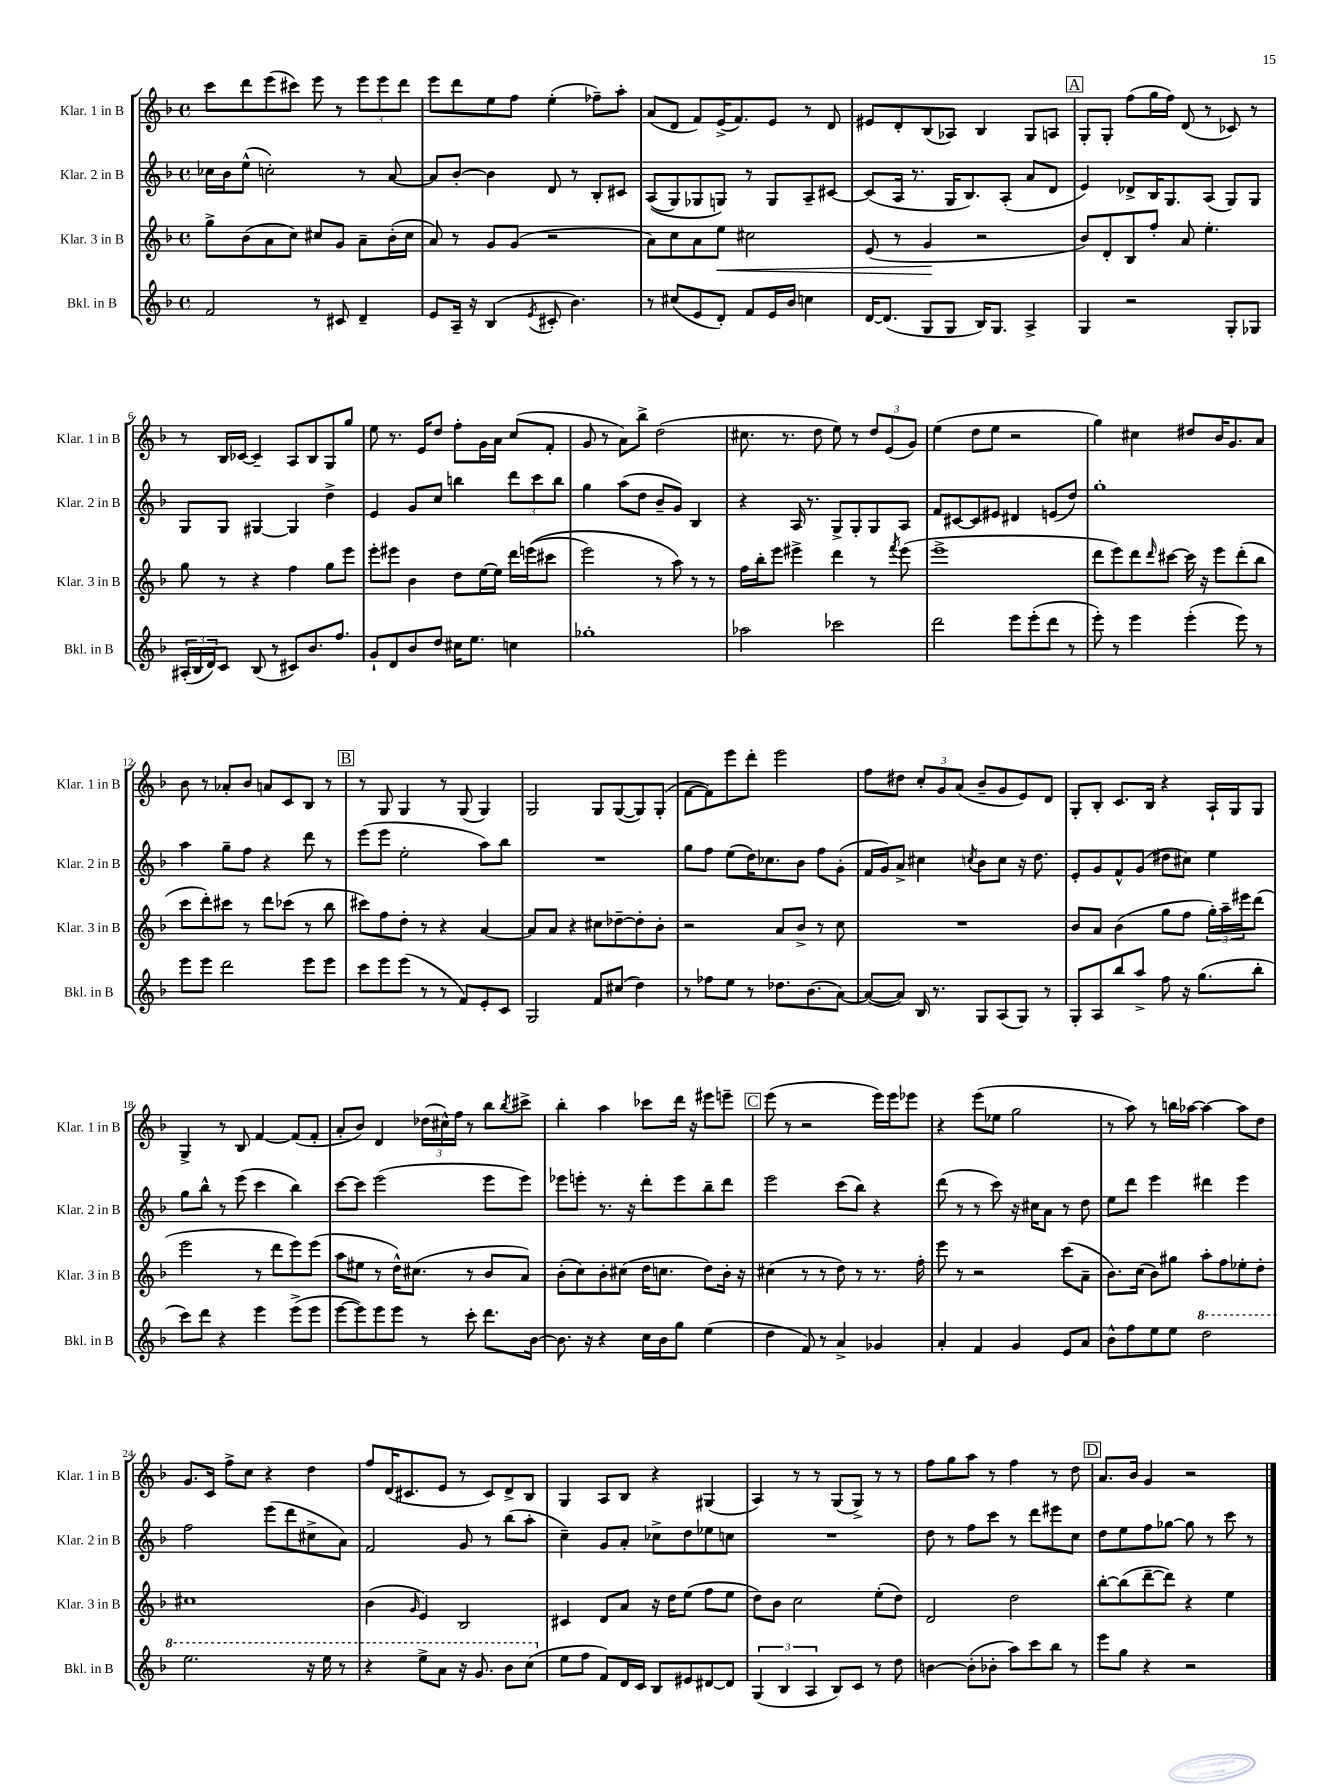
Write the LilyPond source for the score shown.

<<
\new StaffGroup <<
\new Staff = "s0" \with { instrumentName = "Klar. 1 in B" shortInstrumentName = "Klar. 1 in B" } {
    \clef treble \key f \major \defaultTimeSignature \time 4/4
    c'''8 d'''8 e'''8( cis'''8) e'''8 r8 \tuplet 3/2 { e'''8 e'''8 d'''8 } |
    e'''8 d'''8 e''8 f''8 e''4-.( fes''8--) a''8-. |
    a'8( d'8 f'8) e'16->( f'8.) e'8 r8 d'8 |
    eis'8 d'8-. bes8( aes8) bes4 g8 a8 |
    \mark \markup { \box "A" } g8-. g8-. f''8( g''16 f''16) d'8( r8 ces'8) r8 |
    r8 bes16 ces'16~ ces'4-- a8 bes8 g8 g''8 |
    e''8 r8. e'16 d''8 f''8-. g'16 a'16 c''8( f'8-. |
    g'8 r8 a'8) bes''8-> d''2( |
    cis''8. r8. d''8 e''8) r8 \tuplet 3/2 { d''8 e'8( g'8) } |
    e''4( d''8 e''8 r2 |
    g''4) cis''4 dis''8 bes'16 g'8. a'8 |
    bes'8 r8 aes'8-. bes'8 a'8 c'8 bes8 r8 |
    \mark \markup { \box "B" } r8 g8 g4 r8 g8( g4) |
    g2 g8 g8~( g8) g8-.( |
    f'8~ f'8) e'''8 d'''8-. e'''2 |
    f''8 dis''8 \tuplet 3/2 { c''8-. g'8 a'8( } bes'8-- g'8 e'8) d'8 |
    g8-. bes8-. c'8. bes16 r4 a16-! g16 g8 |
    g4-> r8 bes8 f'4~ f'8( f'8-. |
    a'8-. bes'8) d'4 \tuplet 3/2 { des''16( cis''16-^) f''16 } r8 bes''8 \acciaccatura { bes''8 } cis'''8-> |
    bes''4-. a''4 ces'''8 d'''16 r16 eis'''8 e'''8-- |
    \mark \markup { \box "C" } e'''8( r8 r2 e'''16) e'''16 ees'''8 |
    r4 e'''8( ees''8 g''2 |
    r8 a''8) r8 b''16 aes''16~ aes''4~ aes''8 d''8 |
    g'8. c'16 f''8-> c''8 r4 d''4 |
    f''8 d'16( cis'8. e'8 r8 cis'8) d'8-> bes8 |
    g4 a8 bes8 r4 gis4( |
    a4) r8 r8 g8( g8->) r8 r8 |
    f''8 g''8 a''8 r8 f''4 r8 d''8 |
    \mark \markup { \box "D" } a'8. bes'16 g'4 r2 \bar "|." |
}
\new Staff = "s1" \with { instrumentName = "Klar. 2 in B" shortInstrumentName = "Klar. 2 in B" } {
    \clef treble \key f \major \defaultTimeSignature \time 4/4
    ces''16 bes'16 e''8-^( c''2-.) r8 a'8~ |
    a'8 bes'8~-. bes'4 d'8 r8 bes8-. cis'8 |
    a8(\( g8) ges8 g8\) r8 g8 a8-- cis'8~ |
    cis'8( a16 r8. g16 bes8.) a8-.( a'8 d'8 |
    \mark \markup { \box "A" } e'4) des'8-> bes16 g8. a8( g8) g8 |
    g8 g8 gis4~ gis4 d''4-> |
    e'4 g'8 c''8 b''4 \tuplet 3/2 { d'''8 c'''8 b''8 } |
    g''4 a''8( d''8 bes'8-- g'8) bes4 |
    r4 a16 r8. g8-> g8-. g8 a8 |
    f'8 cis'8~ cis'8 eis'8 dis'4 e'8( d''8) |
    g''1-. |
    a''4 g''8-- f''8 r4 d'''8 r8 |
    \mark \markup { \box "B" } e'''8( e'''8 e''2-. a''8) bes''8 |
    R1 |
    g''8 f''8 e''8( d''16) ces''8. bes'8 f''8 g'8-.( |
    f'16 g'16) a'8-> cis''4 \acciaccatura { c''8 } bes'8 c''8 r16 d''8. |
    e'8-. g'8 f'8-^ g'8( dis''8 cis''8) e''4 |
    g''8 bes''8-^ r8 e'''8( c'''4 bes''4) |
    c'''8~ c'''8 e'''2( e'''8 e'''8) |
    ees'''8 e'''8-. r8. r16 d'''8-. e'''8 bes''8-- d'''8 |
    \mark \markup { \box "C" } e'''2 c'''8( bes''8) r4 |
    d'''8( r8 r8 c'''8) r16 cis''16 a'8 r8 d''8 |
    e''8 d'''8 e'''4 dis'''4 e'''4 |
    f''2 e'''8( d'''8 cis''8-> a'8) |
    f'2 g'8 r8 bes''8( a''8-. |
    c''4--) g'8 a'8-. ces''8-> d''8 ees''8 c''8 |
    R1 |
    d''8 r8 f''8 c'''8 r8 d'''8 eis'''8 c''8 |
    \mark \markup { \box "D" } d''8 e''8 f''8 ges''8~ ges''8 r8 c'''8 r8 \bar "|." |
}
\new Staff = "s2" \with { instrumentName = "Klar. 3 in B" shortInstrumentName = "Klar. 3 in B" } {
    \clef treble \key f \major \defaultTimeSignature \time 4/4
    g''8-> bes'8( a'8 c''8) cis''8 g'8 a'8-- bes'16-.( cis''16 |
    a'8) r8 g'8 g'8( r2 |
    a'8) c''8 a'8 e''8\< cis''2 |
    e'8( r8 g'4\! r2 |
    \mark \markup { \box "A" } bes'8) d'8-. bes8 f''8-. a'8 e''4.-. |
    g''8 r8 r4 f''4 g''8 e'''8 |
    e'''8-. eis'''8 bes'4 d''8 e''16~ e''16 d'''16 e'''16(\( cis'''8 |
    e'''2) r8 a''8\) r8 r8 |
    f''16 bes''16-. e'''8 eis'''4-> d'''4 r8 \acciaccatura { f'''8 } eis'''8( |
    e'''1-> |
    d'''8 e'''8) d'''8 \grace { d'''16 } cis'''8~ cis'''16 r16 e'''8 d'''8-.( bes''8 |
    c'''8 d'''8-.) cis'''8 r8 d'''8 ces'''8( r8 bes''8 |
    \mark \markup { \box "B" } cis'''8) f''8 d''8-. r8 r4 a'4~ |
    a'8 a'8 r4 cis''8 des''8~-- des''8-. bes'8-. |
    r2 a'8 bes'8-> r8 c''8 |
    R1 |
    bes'8 a'8 bes'4( g''8 f''8 \tuplet 3/2 { g''16-.) a''16-- eis'''16 } d'''8( |
    e'''2 r8 d'''8 e'''8) e'''8( |
    a''8 eis''8 r8 d''16-^) cis''8.( r8 bes'8 a'8) |
    bes'8-.( c''8) bes'8-. cis''8( d''16 c''8. d''8) bes'16-. r16 |
    \mark \markup { \box "C" } cis''4( r8 r8 d''8) r8 r8. f''16-. |
    e'''8 r8 r2 c'''8( a'8-- |
    bes'8.) c''16( bes'8) gis''8 a''8-. f''8 ees''8-. d''8-. |
    cis''1 |
    bes'4( \grace { g'16 } e'4) bes2 |
    cis'4 d'8 a'8 r16 d''16 e''8( f''8 e''8 |
    d''8) bes'8 c''2 e''8-.( d''8) |
    d'2 d''2 |
    \mark \markup { \box "D" } bes''8~-. bes''8( d'''8~-- d'''8) r4 e''4 \bar "|." |
}
\new Staff = "s3" \with { instrumentName = "Bkl. in B" shortInstrumentName = "Bkl. in B" } {
    \clef treble \key f \major \defaultTimeSignature \time 4/4
    f'2 r8 cis'8 d'4-- |
    e'8 a16-- r16 bes4( \acciaccatura { e'8 } cis'8-. bes'4.) |
    r8 cis''8( e'8 d'8-.) f'8 e'16 bes'16 c''4 |
    d'16~ d'8.( g8 g8 bes16) g8. a4-> |
    \mark \markup { \box "A" } g4 r2 g8-. ges8 |
    \tuplet 3/2 { ais16-.( bes16 d'16) } c'8 bes8( r8 cis'8) bes'8. f''8. |
    g'8-! d'8 bes'8 d''8 cis''16 e''8. c''4 |
    ges''1-. |
    aes''2 ces'''2 |
    d'''2 e'''8 e'''8-.( d'''8 r8 |
    e'''8-.) r8 e'''4 e'''4-.( e'''8) r8 |
    e'''8 e'''8 d'''2 e'''8 e'''8 |
    \mark \markup { \box "B" } c'''8 e'''8 e'''8( r8 r8 f'8) e'8-. c'8 |
    g2 f'8 cis''8( d''4) |
    r8 fes''8 e''8 r8 des''8. bes'8.( a'8~) |
    a'8~( a'8) bes16 r8. g8 a8( g8) r8 |
    g8-. a8 bes''8 a''8-> f''8 r16 g''8.( bes''8-. |
    c'''8) d'''8 r4 e'''4 e'''8->( e'''8 |
    e'''8~ e'''8) e'''8 e'''8 r8 c'''8-. d'''8. bes'16~ |
    bes'8. r16 r4 c''16 bes'16 g''8 e''4( |
    \mark \markup { \box "C" } d''4 f'8) r8 a'4-> ges'4 |
    a'4-. f'4 g'4 e'8 a'8 |
    bes'8-^ f''8 e''8 e''8 \ottava #1 d'''2 |
    e'''2. r16 e'''16 r8 |
    r4 e'''8-> a''8 r16 g''8. bes''8 c'''8( \ottava #0 |
    e''8 f''8 f'8) d'16 c'16 bes8 eis'8 dis'8~ dis'8 |
    \tuplet 3/2 { g4( bes4 a4 } bes8) c'8 r8 d''8 |
    b'4~ b'8-.( bes'8-. a''8) c'''8 bes''8 r8 |
    \mark \markup { \box "D" } e'''8 g''8 r4 r2 \bar "|." |
}
>>
>>
